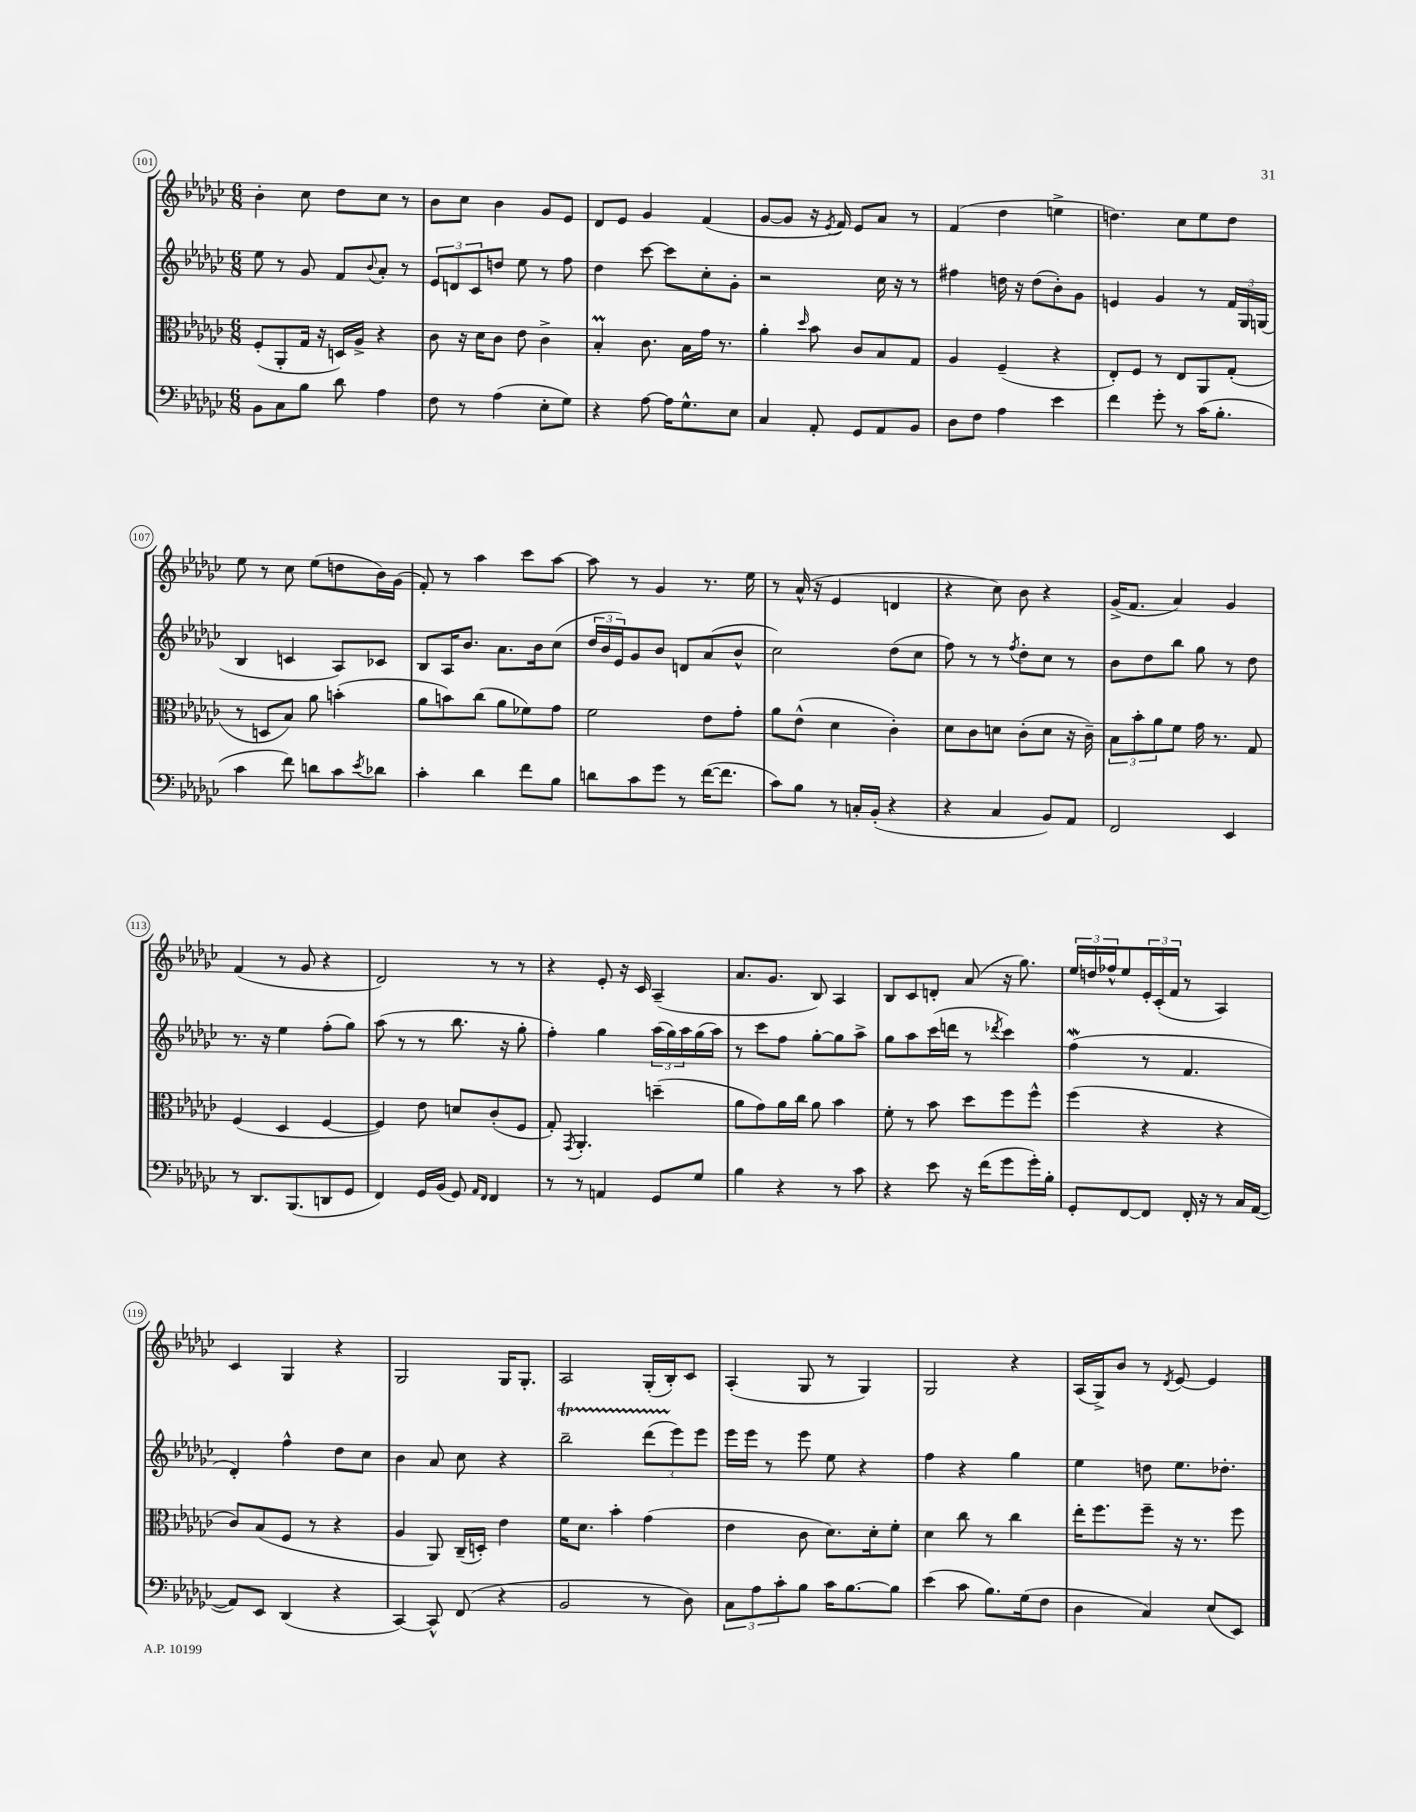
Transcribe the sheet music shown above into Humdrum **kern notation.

**kern	**kern	**kern	**kern
*part4	*part3	*part2	*part1
*staff4	*staff3	*staff2	*staff1
*clefF4	*clefC3	*clefG2	*clefG2
*k[b-e-a-d-g-c-]	*k[b-e-a-d-g-c-]	*k[b-e-a-d-g-c-]	*k[b-e-a-d-g-c-]
*M6/8	*M6/8	*M6/8	*M6/8
=101	=101	=101	=101
8BB-\L	(8F'/L	8ee-\	4b-'\
8C-\	8AA-'/	8r	.
8B-\J	16G-/Jk	8g-/	8cc-\
.	16r	.	.
8d-\	16Dn/LL)	8f/L	8dd-\L
.	16A-^/JJ	.	.
.	.	8qqb-/	.
4A-\	4r	8a-'/J	8cc-\J
.	.	8r	8r
=102	=102	=102	=102
8F\	8c-\	12e-/L	8b-\L
.	.	12dn/	.
8r	16r	.	8cc-\J
.	.	12c-/	.
.	16d-\KL	.	.
(4A-\	8c-\J	8ddn/J	4b-\
.	8e-\	8ee-\	.
8E-'\L	4c-^\	8r	8g-/L
8G-\J)	.	8ff\	8e-/J
=103	=103	=103	=103
4r	4B-m'/	4dd-\	8d-/L
.	.	.	8e-/J
[8A-\	8.c-\	[8ccc-\	4g-/
16A-\KL]	.	8ccc-\L]	.
8.G-^^\	16B-\LL	.	.
.	16g-\JJ	8cc-'\	(4f/
.	8.r	.	.
8E-\J	.	8g-'\J	.
=104	=104	=104	=104
4C-/	4a-'\	2r	[8g-/L
.	.	.	8g-/J]
.	16qqdd-/	.	.
8AA-'/	8b-\	.	16r
.	.	.	8qe-/
.	.	.	16f/)
8GG-/L	8c-/L	.	8e-/L
8AA-/	8B-/	16cc-\	8a-/J
.	.	16r	.
8BB-/J	8G-/J	8r	8r
=105	=105	=105	=105
8D-\L	4A-/	4ff#X\	(4f/
8F\J	.	.	.
4A-\	(4F~/	16ddn\	4dd-\
.	.	16r	.
.	.	(8dd\L	.
4e-\	4r	8b-'\)	4een^\
.	.	8g-\J	.
=106	=106	=106	=106
4f\	8E-'/L)	4en/	4.ddn\)
.	8F/J	.	.
8g-'\	8r	4g-/	.
8r	8E-/L	.	8cc-\L
(16c-\KL	8AA-/	8r	8ee-\
8.B-'\J	.	.	.
.	(8G-'/J	24f/LL	8dd\J
.	.	24G-/	.
.	.	(24Gn/JJ	.
!!LO:LB:g=z
=107	=107	=107	=107
4c-\	8r	4B-/	8ee-\
.	8Dn/L	.	8r
8f\)	8B-/J)	4cn/	8cc-\
8dn\L	8a-\	.	(8ee-\L
8c-\	(4bn'\	8A-/L)	8ddn\
8qe-/	.	.	.
8d-X\J	.	8c-X/J	16b-\L)
.	.	.	(16g-\JJ
=108	=108	=108	=108
4c-'\	8a-\L	8B-/L	8f'/)
.	8bn\)	16A-/K	8r
.	.	8.b-/J	.
4d-\	(8cc-\J	.	4aa-\
.	8a-\L	8.a-\L	.
8f\L	8f-X\)	.	8ccc-\L
.	.	16b-\k	.
8B-\J	8g-\J	(8cc-\J	[8aa-\J
=109	=109	=109	=109
8dn\L	2f\	24dd-/LL	8aa-\]
.	.	24b-/	.
.	.	24e-/J)	.
8c-\	.	8g-/	8r
8g-\J	.	8b-/J	4g-/
8r	.	8dn/L	.
([16f\KL	8e-\L	(8a-/	8.r
8.f\J]	.	.	.
.	8g-'\J	8b-^^/J	.
.	.	.	16ee-\
=110	=110	=110	=110
8c-\L)	8a-\L	2cc-\)	8r
8B-\J	(8e-^^\J	.	(16a-^^/
.	.	.	16r
8r	4d-\	.	4e-/
16Cn'/LL	.	.	.
(16BB-'/JJ	.	.	.
4r	4c-'\)	(8dd-\L	4dn/
.	.	8cc-\J	.
=111	=111	=111	=111
4r	8d-\L	8ff\)	4r
.	8c-\	8r	.
4C-/	8dn\J	8r	8cc-\)
.	.	8qff/	.
.	(8c-'\L	8dd-'\L	8b-\
8BB-/L)	8d\J	8cc-\J	4r
8AA-/J	16r	8r	.
.	16c-~\)	.	.
=112	=112	=112	=112
2FF/	12B-\L	8b-\L	(16g-^/KL
.	.	.	8.f/J
.	12b-'\	.	.
.	.	8dd-\	.
.	12a-\	.	.
.	8f\J	8bb-\J	4a-/)
.	16g-\	8gg-\	.
.	8.r	.	.
4EE-/	.	8r	4g-/
.	8G-/	8dd-\	.
!!LO:LB:g=z
=113	=113	=113	=113
8r	(4F/	8.r	(4f/
8.DD-/L	.	.	.
.	.	16r	.
.	4D-/	4ee-\	8r
(8.BBB-/	.	.	.
.	.	.	8g-/
8DDn/	[4F/	(8ff'\L	4r
8GG-/J	.	8gg-\J)	.
=114	=114	=114	=114
4FF/)	4F/])	(8aa-\	2d-/)
.	.	8r	.
16GG-/LL	8e-\	8r	.
(16BB-/JJ	.	.	.
8GG-/)	8dn/L	8.bb-\	.
16qqAA-/LL	.	.	.
16qqFF/JJ	.	.	.
4FF/	(8c-'/	.	8r
.	.	16r	.
.	8F/J	8gg-'\	8r
=115	=115	=115	=115
8r	8G-'/)	4ff'\)	4r
.	8qGG-/	.	.
8r	4.AA-'/	.	.
4AAn/	.	4gg-\	8e-'/
.	.	.	16r
.	.	.	16c-/
8GG-/L	(4ddn~\	(24aa-\LL	(4A-~/
.	.	24gg-\)	.
.	.	24aa-\	.
8G-/J	.	(16gg-\	.
.	.	16aa-\JJ)	.
=116	=116	=116	=116
4B-\	8a-\L	8r	8.a-/L
.	8g-\)	8ccc-\L	.
.	.	.	8.g-/J
4r	16a-\L	8ff\J	.
.	16cc-\JJ	.	.
.	8a-\	[8gg-'\L	8B-/)
8r	4b-\	8gg-\]	4A-/
8c-\	.	8aa-^\J	.
=117	=117	=117	=117
4r	8f'\	8gg-\L	8B-/L
.	8r	8aa-\	8c-/
8e-\	8b-\	(16ccc-\L	8dn'/J
.	.	16dddn\JJ	.
16r	8dd-\L	8r	(8a-/
(16f\KL	.	.	.
.	.	8qddd-X/	.
8g-\	8ff\	4ccc-\)	16r
.	.	.	8.gg-\)
16g-'\L)	8ff^^\J	.	.
16B-'\JJ	.	.	.
=118	=118	=118	=118
8GG-'/L	(4ff\	(4ffW\	24ee-/LL
.	.	.	24ddn/
.	.	.	24ff-X^^/J
[8FF/	.	.	8ee-/
8FF/J]	4r	8r	24e-'/L
.	.	.	(24c-'/
.	.	.	24f/JJ
16FF'/	.	4.f/	8r
16r	.	.	.
8r	4r	.	4A-/)
16C-/LL	.	.	.
([16AA-/JJ	.	.	.
!!LO:LB:g=z
=119	=119	=119	=119
8AA-/L])	8c-/L)	4d-'/)	4c-/
8EE-/J	(8B-/	.	.
(4DD-/	8F/J	4ff^^\	4G-/
.	8r	.	.
4r	4r	8dd-\L	4r
.	.	8cc-\J	.
=120	=120	=120	=120
[4CC-/)	4A-/	4b-\	2G-/
8CC-^^/]	8AA-/)	8a-/	.
(8FF/	(16C-~/LL	8cc-\	.
.	16Dn'/JJ)	.	.
4r	4e-\	4r	16G-/KL
.	.	.	8.G-'/J
=121	=121	=121	=121
2BB-/	16f\KL	2bb-t~\	2A-/
.	8.d-\J	.	.
.	4b-'\	.	.
8r	(4g-\	(12ddd-TTT\L	(16G-'/LL
.	.	.	16B-'/J)
.	.	12eee-\)	.
8D-\)	.	.	8c-/J
.	.	12eee-\J	.
=122	=122	=122	=122
12C-\L	4e-\	16eee-\LL	(4A-'/
.	.	16eee-\JJ	.
12A-\	.	.	.
.	.	8r	.
12c-'\	.	.	.
8B-\J	8c-\	8eee-\	8G-/
16c-\KL	8.d-\L)	8ee-\	8r
[8.B-\	.	.	.
.	.	4r	4G-/)
.	16d-'\k	.	.
8B-\J]	8f'\J	.	.
=123	=123	=123	=123
(4e-\	4d-\	4ff\	2G-/
8c-\	8cc-\	4r	.
8.B-\L)	8r	.	.
.	4cc-\	4gg-\	4r
(16G-\k	.	.	.
8F\J	.	.	.
=124	=124	=124	=124
4D-\	16ee-'\KL	4ee-\	(16A-/LL
.	8.ff\	.	16G-^/J)
.	.	.	8b-/J
4C-/)	8ff~\J	8ddn\	8r
.	.	.	8qd-/
.	16r	8.ee-\L	[8e-/
.	8.r	.	.
(8E-/L	.	.	4e-/]
.	.	8.dd-X'\J	.
8EE-/J)	8ff\	.	.
==	==	==	==
*-	*-	*-	*-
